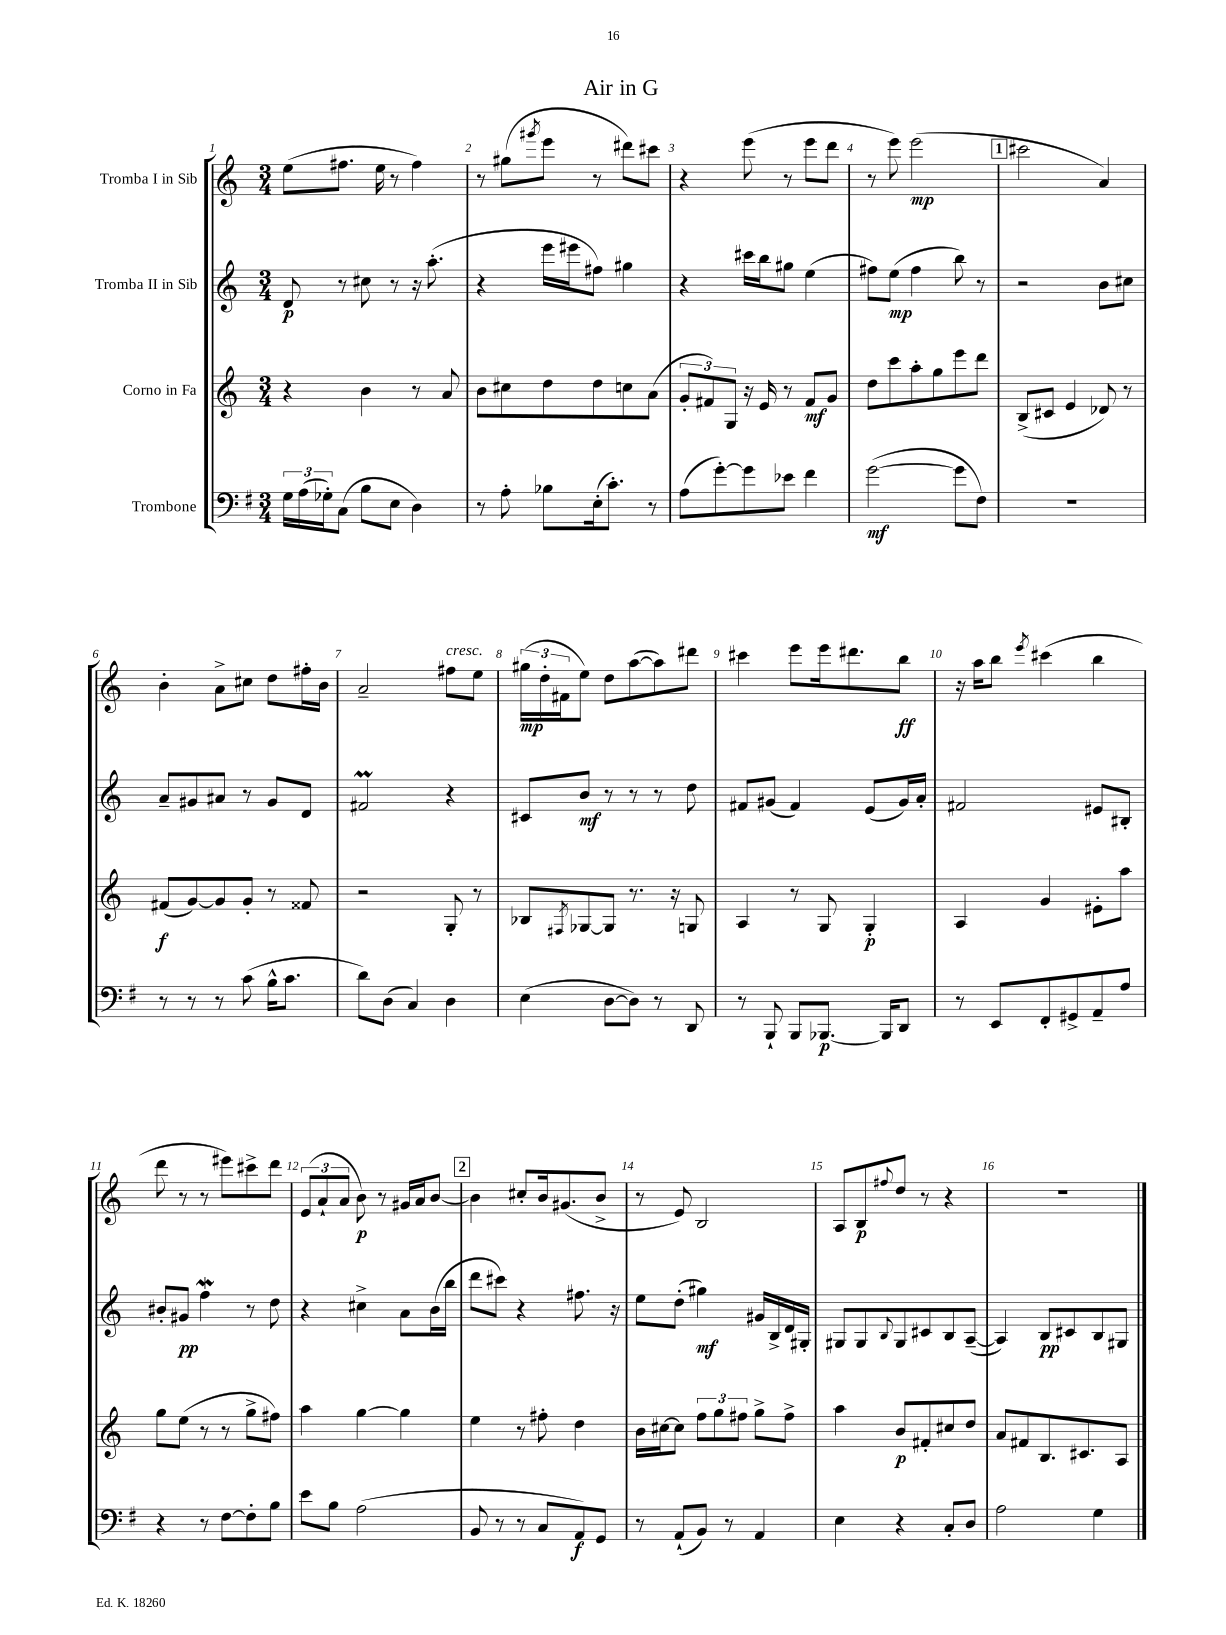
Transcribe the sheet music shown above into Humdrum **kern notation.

**kern	**dynam	**kern	**dynam	**kern	**dynam	**kern	**dynam
*part4	*part4	*part3	*part3	*part2	*part2	*part1	*part1
*staff4	*staff4	*staff3	*staff3	*staff2	*staff2	*staff1	*staff1
*I"Trombone	*	*I"Corno in Fa	*	*I"Tromba II in Sib	*	*I"Tromba I in Sib	*
*clefF4	*	*clefG2	*	*clefG2	*	*clefG2	*
*k[f#]	*	*k[]	*	*k[]	*	*k[]	*
*M3/4	*	*M3/4	*	*M3/4	*	*M3/4	*
=1	=1	=1	=1	=1	=1	=1	=1
24G\LL	.	4r	.	8d/	p	(8ee\L	.
(24A\	.	.	.	.	.	.	.
24G-X'\J)	.	.	.	.	.	.	.
(8C\J	.	.	.	8r	.	8.ff#X\J	.
8B\L	.	4b\	.	8cc#X\	.	.	.
.	.	.	.	.	.	16ee\	.
8E\J	.	.	.	8r	.	8r	.
4D\)	.	8r	.	16r	.	4ff#\)	.
.	.	.	.	(8.aa'\	.	.	.
.	.	8a/	.	.	.	.	.
=2	=2	=2	=2	=2	=2	=2	=2
8r	.	8b\L	.	4r	.	8r	.
8A'\	.	8cc#X\	.	.	.	(8gg#X\L	.
.	.	.	.	.	.	8qggg#X/	.
8B-X\L	.	8dd\	.	16eee\LL	.	8eee\J	.
.	.	.	.	16eee#X\J	.	.	.
(16E'\k	.	8dd\	.	8ff#X\J)	.	8r	.
8.c'\J)	.	.	.	.	.	.	.
.	.	8ccn\	.	4gg#X\	.	8ddd#X\L)	.
8r	.	(8a\J	.	.	.	8ccc#X\J	.
=3	=3	=3	=3	=3	=3	=3	=3
(8A\L	.	12g'/L	.	4r	.	4r	.
.	.	12f#X/)	.	.	.	.	.
[8g'\)	.	.	.	.	.	.	.
.	.	12G/J	.	.	.	.	.
8g\]	.	16r	.	16ccc#X\LL	.	(8eee\	.
.	.	16e/	.	16bb\J	.	.	.
8e-X\J	.	8r	.	8gg#X\J	.	8r	.
4f#\	.	8f#/L	mf	(4ee\	.	8eee\L	.
.	.	8g/J	.	.	.	8ddd\J	.
=4	=4	=4	=4	=4	=4	=4	=4
([2g\	mf	8dd\L	.	8ff#X\L)	.	8r	.
.	.	8ccc\	.	(8ee\J	mp	8eee\)	.
.	.	8aa'\	.	4ff#\	.	(2eee\	mp
.	.	8gg\	.	.	.	.	.
8g\L]	.	8eee\	.	8bb\)	.	.	.
8F#\J)	.	8ddd\J	.	8r	.	.	.
!!LO:REH:place=s1:t=1
=5	=5	=5	=5	=5	=5	=5	=5
2.r	.	(8B^/L	.	2r	.	2ccc#X\	.
.	.	8c#X/J	.	.	.	.	.
.	.	4e/	.	.	.	.	.
.	.	8d-X/)	.	8b\L	.	4a/)	.
.	.	8r	.	8cc#X\J	.	.	.
!!LO:LB:g=z
=6	=6	=6	=6	=6	=6	=6	=6
8r	.	(8f#X/L	f	8a~/L	.	4b'\	.
8r	.	[8g/)	.	8g#X/	.	.	.
8r	.	8g/]	.	8a#X/J	.	8a^\L	.
(8c\	.	8g'/J	.	8r	.	8cc#X\J	.
16B^^\KL	.	8r	.	8g#/L	.	8dd\L	.
8.c\J	.	.	.	.	.	.	.
.	.	8f##X/	.	8d/J	.	16ff#X'\L	.
.	.	.	.	.	.	16b\JJ	.
=7	=7	=7	=7	=7	=7	=7	=7
8d\L)	.	2r	.	2f#Xm/	.	2a~/	.
(8D\J	.	.	.	.	.	.	.
4C/)	.	.	.	.	.	.	.
!	!	!	!	!	!	!LO:TX:a:i:t=cresc.	!
4D\	.	8G'/	.	4r	.	8ff#X\L	.
.	.	8r	.	.	.	8ee\J	.
=8	=8	=8	=8	=8	=8	=8	=8
(4E\	.	8B-X/L	.	8c#X/L	.	(24gg#X\LL	mp
.	.	.	.	.	.	24dd'\	.
.	.	.	.	.	.	24f#X\J	.
.	.	8qF#X/	.	.	.	.	.
.	.	[8G-X/	.	8b/J	mf	8ee\J)	.
[8D\L	.	8G-/J]	.	8r	.	8dd\L	.
8D\J])	.	8.r	.	8r	.	([8aa\	.
8r	.	.	.	8r	.	8aa\])	.
.	.	16r	.	.	.	.	.
8DD/	.	8Gn/	.	8dd\	.	8ddd#X\J	.
=9	=9	=9	=9	=9	=9	=9	=9
8r	.	4A/	.	8f#X/L	.	4ccc#X\	.
8BBB`/	.	.	.	(8g#X/J	.	.	.
8BBB/L	.	8r	.	4f#/)	.	8eee\L	.
[8.BBB-X/J	p	8G/	.	.	.	16eee\k	.
.	.	.	.	.	.	8.ddd#X\	.
.	.	4G'/	p	(8e/L	.	.	.
16BBB-/KL]	.	.	.	.	.	.	.
8DD/J	.	.	.	16g#/L)	.	8bb\J	ff
.	.	.	.	16a'/JJ	.	.	.
=10	=10	=10	=10	=10	=10	=10	=10
8r	.	4A/	.	2f#X/	.	16r	.
.	.	.	.	.	.	16aa\KL	.
8EE/L	.	.	.	.	.	8bb\J	.
.	.	.	.	.	.	8qeee/	.
8FF#'/	.	4g/	.	.	.	(4ccc#X\	.
8GG#X^/	.	.	.	.	.	.	.
8AA~/	.	8e#X'\L	.	8e#X/L	.	4bb\	.
8A/J	.	8aa\J	.	8B#X'/J	.	.	.
!!LO:LB:g=z
=11	=11	=11	=11	=11	=11	=11	=11
4r	.	8gg\L	.	8b#X'/L	.	8ddd\	.
.	.	(8ee\J	.	8g#X/J	pp	8r	.
8r	.	8r	.	4ffw\	.	8r	.
[8F#\L	.	8r	.	.	.	8eee#X\L)	.
8F#'\]	.	8gg^\L	.	8r	.	8ccc#X^\	.
8B\J	.	8ff#X\J)	.	8dd\	.	8ddd\J	.
=12	=12	=12	=12	=12	=12	=12	=12
8e\L	.	4aa\	.	4r	.	(12e/L	.
.	.	.	.	.	.	12a`/	.
8B\J	.	.	.	.	.	.	.
.	.	.	.	.	.	12a/J	.
(2A\	.	[4gg\	.	4cc#X^\	.	8b\)	p
.	.	.	.	.	.	8r	.
.	.	4gg\]	.	8a\L	.	16g#X/LL	.
.	.	.	.	.	.	16a/J	.
.	.	.	.	(16b\L	.	[8b/J	.
.	.	.	.	16bb\JJ	.	.	.
!!LO:REH:place=s1:t=2
=13	=13	=13	=13	=13	=13	=13	=13
8BB/	.	4ee\	.	8ddd\L	.	4b\]	.
8r	.	.	.	8ccc#X\J)	.	.	.
8r	.	8r	.	4r	.	8cc#X'/L	.
8C/L	.	8ff#X'\	.	.	.	16b/k	.
.	.	.	.	.	.	(8.g#X/	.
8AA/)	f	4dd\	.	8.ff#X\	.	.	.
8GG/J	.	.	.	.	.	8b^/J	.
.	.	.	.	16r	.	.	.
=14	=14	=14	=14	=14	=14	=14	=14
8r	.	16b\LL	.	8ee\L	.	8r	.
.	.	[16cc#X\J	.	.	.	.	.
(8AA`/L	.	8cc#\J]	.	(8dd'\J	.	8e/)	.
8BB/J)	.	12ff\L	.	4gg#X\)	mf	2B/	.
.	.	12gg\	.	.	.	.	.
8r	.	.	.	.	.	.	.
.	.	12ff#X\J	.	.	.	.	.
4AA/	.	8gg^\L	.	16g#X/LL	.	.	.
.	.	.	.	16B^/	.	.	.
.	.	8ff#^\J	.	16d/	.	.	.
.	.	.	.	16G#X'/JJ	.	.	.
=15	=15	=15	=15	=15	=15	=15	=15
4E\	.	4aa\	.	8G#X/L	.	8A/L	.
.	.	.	.	8G#/	.	8B/	p
.	.	.	.	8qqB/	.	8qqff#X/	.
4r	.	8b/L	p	8G#/	.	8dd/J	.
.	.	8f#X'/	.	8c#X/	.	8r	.
8C'/L	.	8cc#X/	.	8B/	.	4r	.
8D/J	.	8dd/J	.	([8A~/J	.	.	.
=16	=16	=16	=16	=16	=16	=16	=16
2A\	.	8a/L	.	4A/])	.	2.r	.
.	.	8f#X/	.	.	.	.	.
.	.	8.B/	.	8B/L	pp	.	.
.	.	.	.	8c#X/	.	.	.
.	.	8.c#X/	.	.	.	.	.
4G\	.	.	.	8B/	.	.	.
.	.	8A/J	.	8G#X/J	.	.	.
==	==	==	==	==	==	==	==
*-	*-	*-	*-	*-	*-	*-	*-
